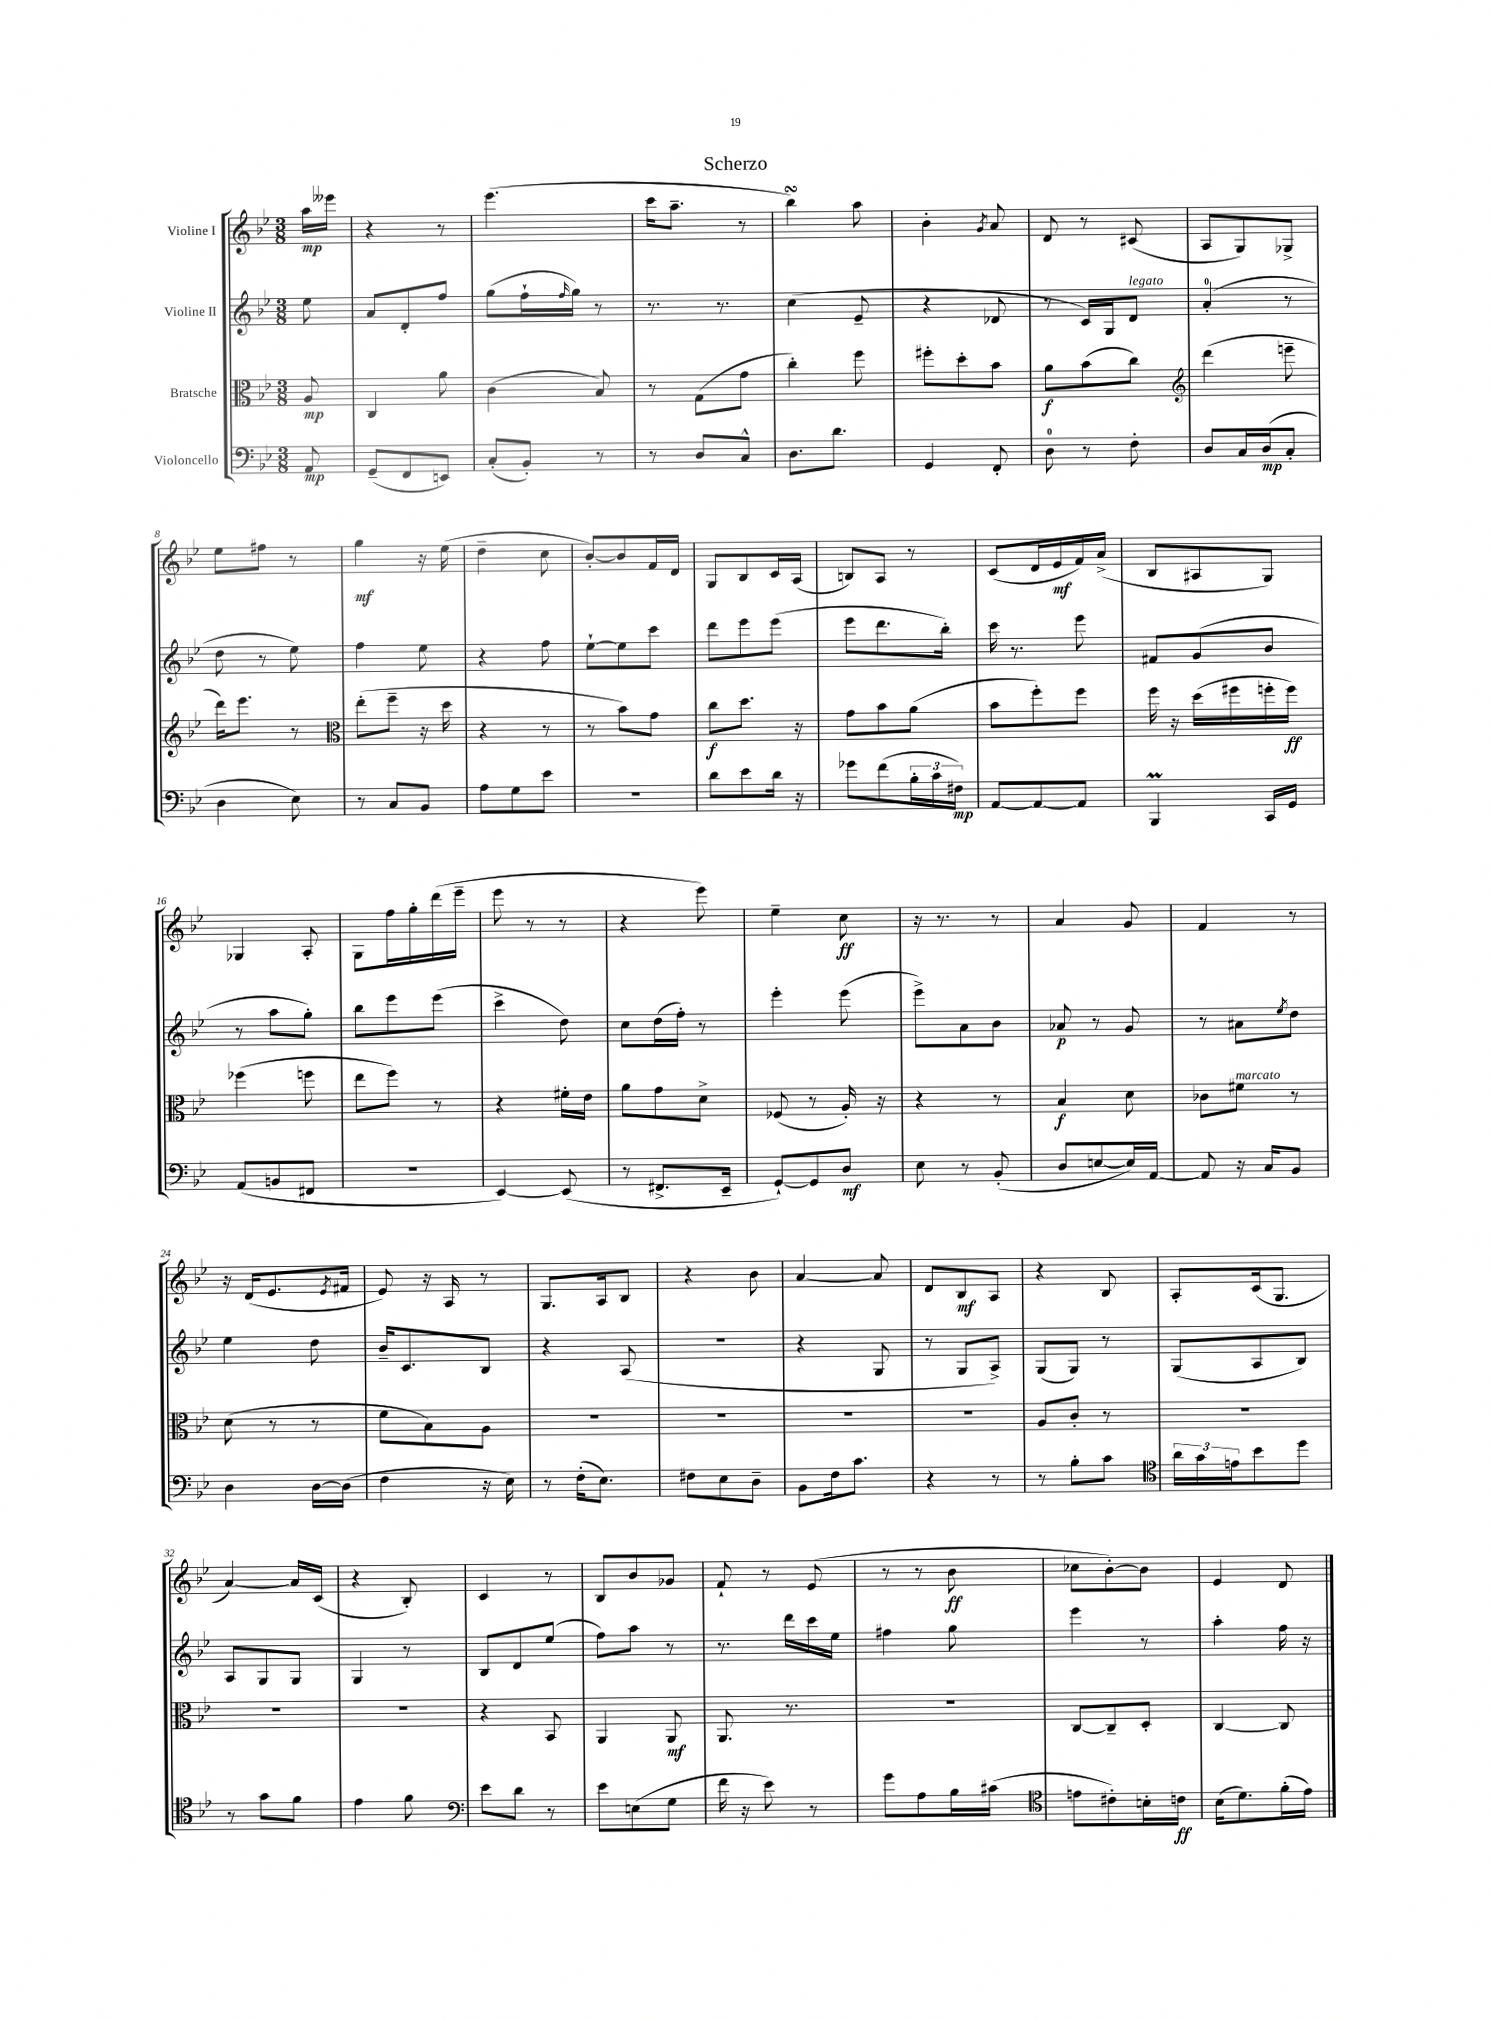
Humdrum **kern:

**kern	**kern	**kern	**kern
*staff4	*staff3	*staff2	*staff1
*clefF4	*clefC3	*clefG2	*clefG2
*k[b-e-]	*k[b-e-]	*k[b-e-]	*k[b-e-]
*M3/8	*M3/8	*M3/8	*M3/8
8AA	8A	8ee-	16aa
.	.	.	16eee--
=	=	=	=
(8GG~	4C	8a	4r
8FF	.	8d'	.
8EE)	8a	8ff	8r
=	=	=	=
(8C'	(4c	(8gg	(4.eee-
8BB-')	.	16ff`	.
.	.	16qqff	.
.	.	16gg)	.
8r	8B-)	8r	.
=	=	=	=
8r	8r	8.r	16ccc
.	.	.	8.aa~
8D	(8G	.	.
.	.	8.r	.
8C^^	8g	.	8r
=	=	=	=
8.D	4cc')	(4cc	4bb-)
8.d	.	.	.
.	8ff	8e-~	8aa
=	=	=	=
4GG	8ff#'	4r	4b-'
.	8dd'	.	.
.	.	.	8qg
8FF'	8b-	8d-	8a
=	=	=	=
8D	8a	8r	8d
8r	(8b-	16c)	8r
.	.	16G	.
8F'	8cc)	8d	(8c#
=	=	=	=
*	*clefG2	*	*
8D	(4ddd	(4a'	8A
16C	.	.	8G)
(16D	.	.	.
8C'	8eee~	8r	8G-^
=	=	=	=
4D	16ddd)	8dd	8ee-
.	8.eee-	.	.
.	.	8r	8ff#
8E-)	8r	8ee-)	8r
=	=	=	=
*	*clefC3	*	*
8r	(8ee-'	4ff	4gg
8C	8ff~	.	.
8BB-	16r	8ee-	16r
.	16dd	.	(16ee-
=	=	=	=
8A	4r	4r	4dd~
8G	.	.	.
8e-	8r	8ff	8cc
=	=	=	=
4.r	8r	[8ee-`	[8b-')
.	8b-)	8ee-]	8b-]
.	8g	8ccc	16f
.	.	.	16d
=	=	=	=
8d	8cc	8ddd	8G
8e-	8.dd	8eee-	8B-
16d	.	(8eee-	16c
16r	16r	.	(16A
=	=	=	=
8g-	8g	8eee-	8B)
(8f	8b-	8.ddd	8A
24B-'	(8a	.	8r
24c	.	.	.
.	.	16bb-')	.
24F#)	.	.	.
=	=	=	=
[8AA	8b-	16ccc	(8c
.	.	8.r	.
8AA_	8ff')	.	16d
.	.	.	16e-
8AA]	8ff	8eee-	16f)
.	.	.	(16a^
=	=	=	=
4BBB-	16ff	8f#	8B-
.	16r	.	.
.	(16dd	(8g	8A#
.	16ff#	.	.
16CC	16ff'	8b-	8G)
16GG	16ff)	.	.
=	=	=	=
(8AA	(4ff-	8r	4G-
8BB	.	8aa	.
8FF#	8ff	8gg')	8A'
=	=	=	=
4.r	8ee-	8bb-	8G
.	8ff)	8eee-	16ff
.	.	.	16gg'
.	8r	(8eee-	(16ddd
.	.	.	16eee-~
=	=	=	=
[4EE-)	4r	4ccc^	8eee-
.	.	.	8r
(8EE-]	16f#'	8dd)	8r
.	16e-	.	.
=	=	=	=
8r	8a	8cc	4r
8.FF#^	8g	(16dd	.
.	.	16ff')	.
.	8d^	8r	8eee-)
16EE-~	.	.	.
=	=	=	=
[8GG`)	(8F-	4eee-'	4ee-~
8GG]	8r	.	.
8D	16A')	(8eee-	8cc
.	16r	.	.
=	=	=	=
8E-	4r	8eee-^)	16r
.	.	.	8.r
8r	.	8a	.
(8BB-'	8r	8b-	8r
=	=	=	=
8D	4B-	8a-	4a
[8E	.	8r	.
16E])	8d	8g	8g
[16AA	.	.	.
=	=	=	=
8AA]	8c-	8r	4f
16r	8f#	8a#	.
16C	.	.	.
.	.	8qee-	.
8BB-	8r	8dd	8r
=	=	=	=
4D	(8d	4ee-	16r
.	.	.	(16d
.	8r	.	8.e-
[16D	8r	8dd	.
.	.	.	8qe-
(16D]	.	.	16f#
=	=	=	=
4F	8f	16b-~	8e-)
.	.	8.c	.
.	8B-)	.	16r
.	.	.	16A
16r	8A	8B-	8r
16E-)	.	.	.
=	=	=	=
8r	4.r	4r	8.G
(16F'	.	.	.
8.E-)	.	.	16A
.	.	(8A	8B-
=	=	=	=
8F#	4.r	4.r	4r
8E-	.	.	.
8D~	.	.	8b-
=	=	=	=
8BB-	4.r	4r	[4a
16F	.	.	.
8.c	.	.	.
.	.	8G	8a]
=	=	=	=
4r	4.r	8r	8d
.	.	8G	8B-
8r	.	8A^)	8A
=	=	=	=
8r	8A	(8G	4r
8B-'	8c'	8G)	.
8c	8r	8r	8B-
=	=	=	=
*clefC4	*	*	*
24a	4.r	(8G	8A'
24g	.	.	.
24e	.	.	.
8b-	.	8A	(16c
.	.	.	8.G
8dd	.	8B-)	.
=	=	=	=
8r	4.r	8A	[4a)
8g	.	8G	.
8f	.	8G	16a]
.	.	.	(16c
=	=	=	=
4e-	4.r	4G	4r
8f	.	8r	8B-')
=	=	=	=
*clefF4	*	*	*
8e-	4r	8B-	4c
8d	.	8d	.
8r	8BB-	(8ee-	8r
=	=	=	=
8e-	4AA	8ff)	8B-
(8E	.	8aa	8b-
8G	8AA	8r	8g-
=	=	=	=
16f	8.AA	8.r	8f`
16r	.	.	.
8e-)	.	.	8r
.	8.r	16ddd	.
8r	.	16ccc	(8e-
.	.	16ee-	.
=	=	=	=
8g	4.r	4ff#	8r
8A	.	.	8r
16B-	.	8gg	8b-
(16c#	.	.	.
=	=	=	=
*clefC4	*	*	*
8e	[8C	4eee-	8cc-
8c#')	8C~]	.	[8b-')
16B'	8D'	8r	8b-]
16c	.	.	.
=	=	=	=
(16B-	[4C	4aa'	4e-
8.d)	.	.	.
(16f'	8C]	16ff	8d
16e-)	.	16r	.
==	==	==	==
*-	*-	*-	*-
